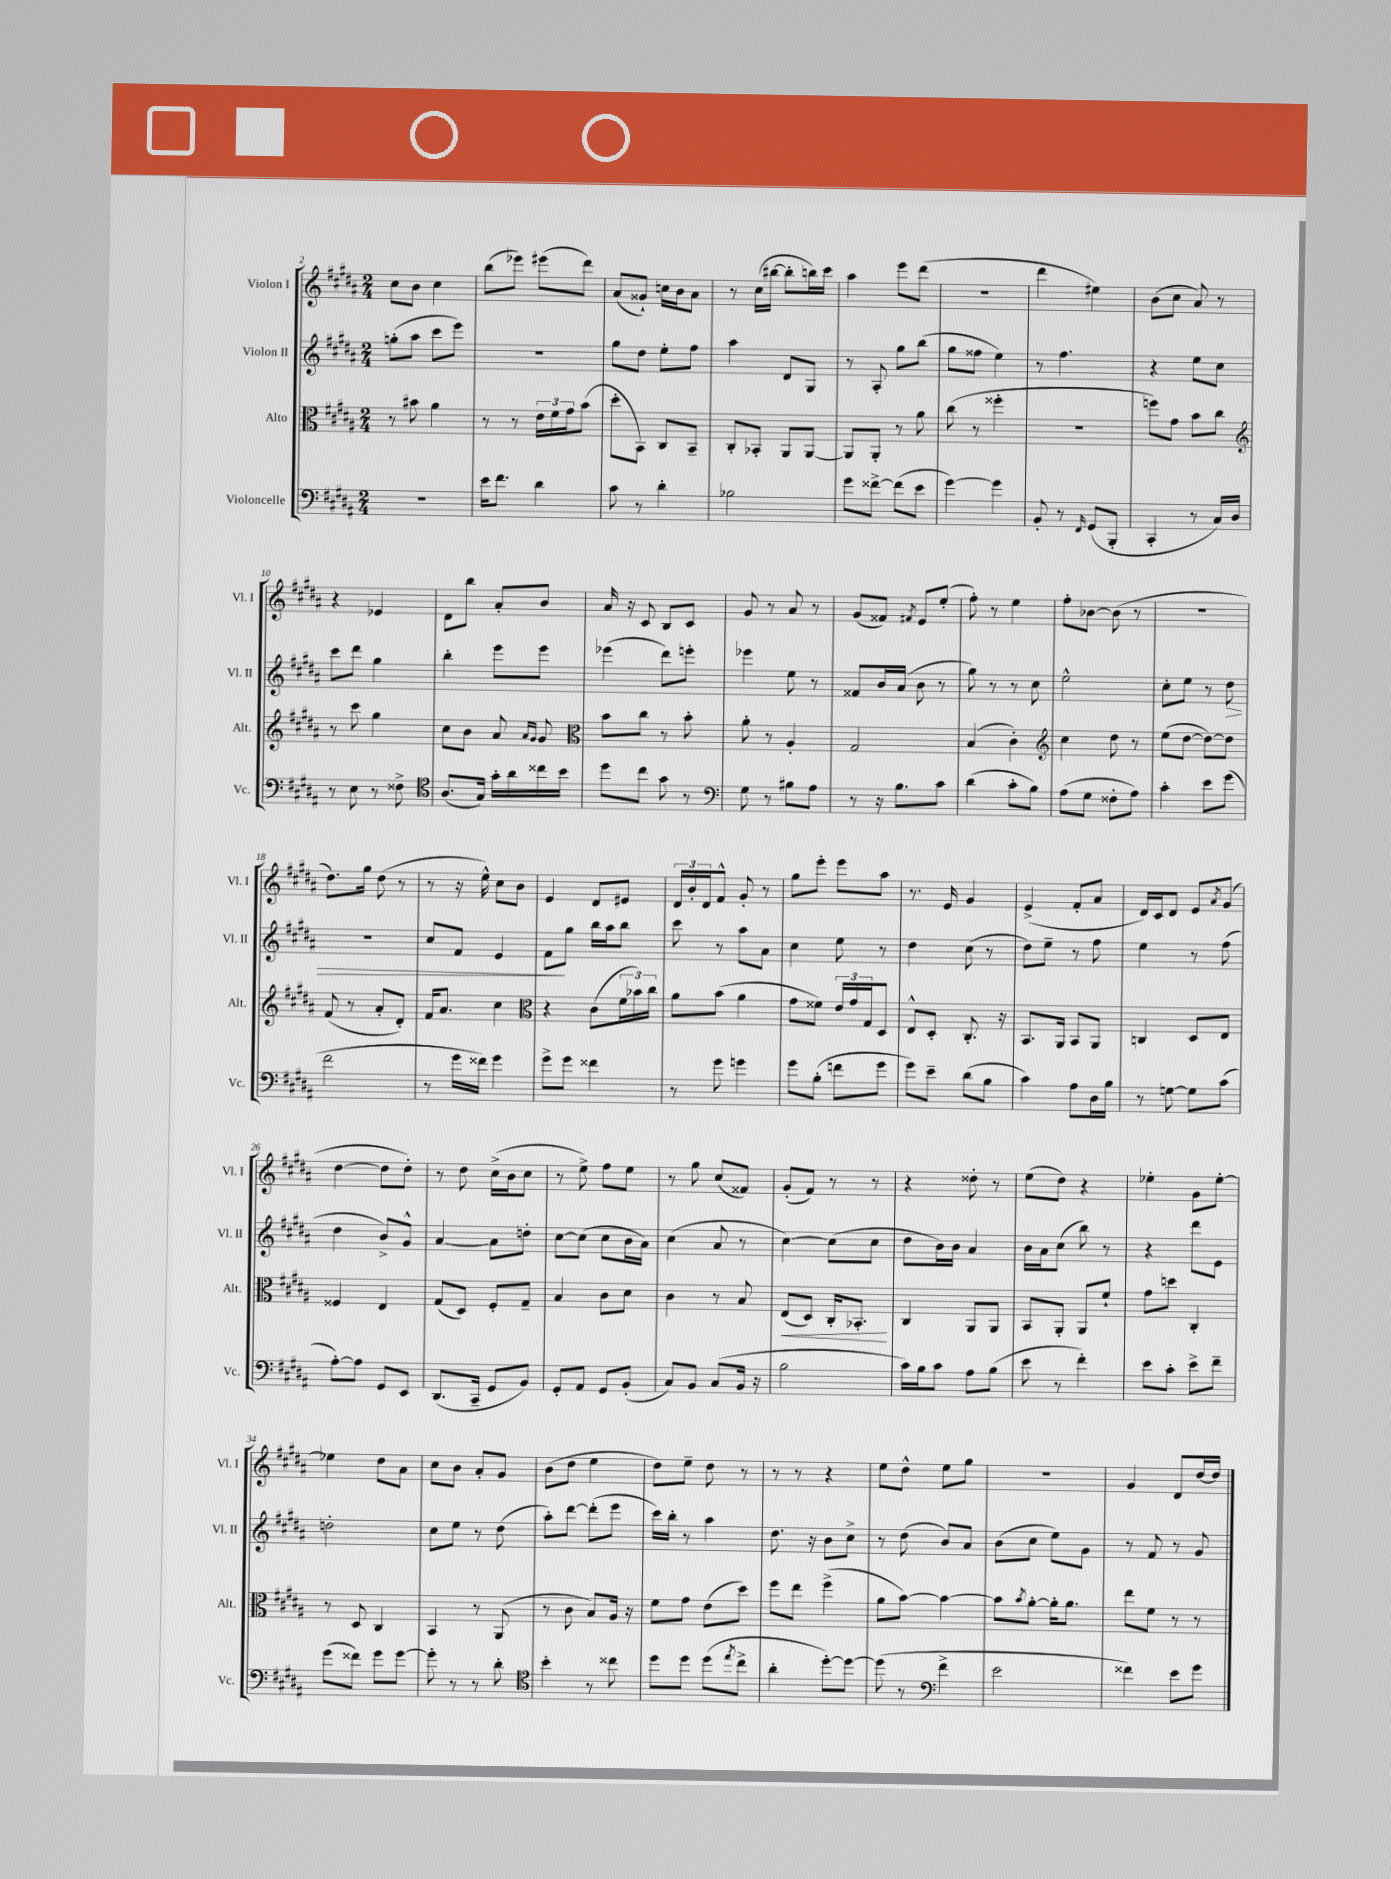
<<
\new StaffGroup <<
\new Staff = "s0" \with { instrumentName = "Violon I" shortInstrumentName = "Vl. I" } {
    \clef treble \key b \major \numericTimeSignature \time 2/4
    cis''8 b'8 cis''4 |
    b''8( ees'''8) eis'''8( dis'''8) |
    ais'8( gisis'8-!) c''16 b'16 ais'8 |
    r8 cis''16( bis''16~ bis''8-. b''16) cis'''16 |
    ais''4 e'''8 dis'''8( |
    R2 |
    dis'''4 eis''4) |
    b'8( cis''8 ais'8) r8 |
    r4 ees'4 |
    dis'8 b''8 ais'8-. b'8 |
    ais'16 r16 cis'8 b8 cis'8 |
    gis'8 r8 ais'8 r8 |
    gis'8( fisis'8) \acciaccatura { fis'8 } e'8 e''8-.( |
    fis''8-.) r8 e''4 |
    fis''8-. bes'8~ bes'8( r8 |
    R2 |
    dis''8.) gis''16 dis''8( r8 |
    r8 r16 e''16-^) cis''8 b'8 |
    e'4 dis'8 eis'8 |
    \tuplet 3/2 { dis'16 b'16-. dis'16 } fis'8-^ gis'8-. r8 |
    gis''8 e'''8-. e'''8 ais''8 |
    r8. e'16 gis'4 |
    e'4->( fis'8-. ais'8 |
    dis'16) cis'16 dis'8 e'8 \acciaccatura { ais'8 } gis'8( |
    dis''4~ dis''8 dis''8-.) |
    r8 dis''8 cis''16->( b'16 cis''8 |
    r8 e''8->) fis''8 e''8 |
    r8 gis''8 cis''8( fisis'8) |
    gis'8-.( fis'8) r8 r8 |
    r4 disis''8-. r8 |
    e''8( dis''8) r4 |
    ees''4-. gis'8 ees''8~-. |
    ees''4 dis''8 ais'8 |
    cis''8 b'8 ais'8-. gis'8 |
    b'8( dis''8 e''4 |
    dis''8) e''8-- dis''8 r8 |
    r8 r8 r4 |
    e''8 dis''8-^ e''8 gis''8 |
    r2 |
    gis'4 dis'8 dis''16~ dis''16 \bar "|." |
}
\new Staff = "s1" \with { instrumentName = "Violon II" shortInstrumentName = "Vl. II" } {
    \clef treble \key b \major \numericTimeSignature \time 2/4
    g''8-.( ais''8 cis'''8 e'''8) |
    r2 |
    gis''8 dis''8 e''8-. fis''8 |
    ais''4 dis'8 gis8 |
    r8 ais8-. gis''8 b''8( |
    gis''8 fisis''8 e''4) |
    r8 fis''4. |
    r4 e''8 cis''8 |
    cis'''8 dis'''8 gis''4 |
    b''4-. e'''8 e'''8 |
    ees'''4( dis'''8) e'''8-. |
    ees'''4 e''8 r8 |
    fisis'8 b'16 ais'16( b'8 r8 |
    gis''8) r8 r8 cis''8 |
    e''2-^ |
    cis''8-. e''8 r8 dis''8\> |
    R2 |
    cis''8 fis'8 e'4 |
    fis'8\! gis''8 b''16 ais''16 b''8 |
    cis'''8 r8 ais''8 ais'8 |
    cis''4 e''8 r8 |
    dis''4 cis''8( r8 |
    dis''8) e''8-- r8 fis''8 |
    e''4 r8 fis''8( |
    dis''4 b'8->) gis'8-^ |
    ais'4~ ais'8 d''8-. |
    cis''8~ cis''8( cis''8 b'16 ais'16) |
    cis''4( ais'8 r8 |
    cis''4~) cis''8( cis''8 |
    dis''8 b'16) b'16 ais'4 |
    b'16 ais'16 cis''8( b''8) r8 |
    r4 dis'''8 e'8 |
    d''2-. |
    cis''8 e''8 r8 dis''8( |
    ais''8-.) dis'''8~ dis'''8-.( e'''8 |
    cis'''16) b''16-. r8 ais''4 |
    dis''8. r16 b'8 cis''8-> |
    r8 dis''8( b'8) ais'8 |
    b'8( cis''8 e''8) gis'8 |
    r8 fis'8 r8 gis'8 \bar "|." |
}
\new Staff = "s2" \with { instrumentName = "Alto" shortInstrumentName = "Alt." } {
    \clef alto \key b \major \numericTimeSignature \time 2/4
    r8 bis'8 ais'4 |
    r8 r8 \tuplet 3/2 { e'16 fis'16 gis'16 } b'8( |
    dis''8-. b,8) cis8 b,8-- |
    cis8-. bes,8-. ais,8 ais,8~ |
    ais,8 ais,8-. r8 ais'8 |
    cis''8( r8 fisis''4-. |
    r2 |
    f''8) gis'8 b'8 cis''8 |
    \clef treble r8 cis'''8 gis''4 |
    cis''8 b'8 ais'8 \grace { ais'16 gis'16 } gis'8 |
    \clef alto b'8 cis''8 r8 b'8-. |
    ais'8-. r8 ais4-. |
    gis2 |
    b4( cis'4-.) |
    \clef treble cis''4 dis''8 r8 |
    e''8( dis''8~ dis''8~) dis''8 |
    fis'8( r8 ais'8-. dis'8-.) |
    fis'16 ais'8. cis''4 |
    \clef alto r4 cis'8( \tuplet 3/2 { fis'16 bes'16) cis''16 } |
    ais'8 b'8( ais'4 |
    gis'8 fisis'8) \tuplet 3/2 { e'16 gis'16 gis16 } dis8 |
    e8-^ dis8-. cis8.-. r16 |
    b,8. ais,16 b,8 ais,8 |
    c4 dis8 e8 |
    fisis4 e4 |
    gis8( dis8) fis8-. gis8-- |
    b4 cis'8 dis'8 |
    cis'4 r8 b8 |
    e8\<( dis8) cis16-. bes,8.-.\! |
    cis4 ais,8 ais,8 |
    b,8 ais,8-. ais,8 fis'8-! |
    gis'8 d''8 cis4-. |
    r8 dis8 cis4 |
    b,4 r8 ais,8( |
    r8 cis'8 b8) ais16 r16 |
    fis'8 gis'8 e'8( dis''8) |
    fis''8 e''8 fis''4->( |
    ais'8 b'8~) b'4~ |
    b'8 \acciaccatura { b'8 } ais'8~-. ais'16-. ais'8. |
    e''8 fis'8 r8 r8 \bar "|." |
}
\new Staff = "s3" \with { instrumentName = "Violoncelle" shortInstrumentName = "Vc." } {
    \clef bass \key b \major \numericTimeSignature \time 2/4
    R2 |
    e'16 fis'8. dis'4 |
    cis'8 r8 dis'4-. |
    bes2 |
    gis'8 fisis'8~-> fisis'8( e'8 |
    gis'4~) gis'4 |
    b,8-. r8 \grace { fis,16 } gis,8( b,,8-. |
    cis,4-. r8 cis16) dis16 |
    r8 e8 r8 fisis8-> |
    \clef tenor ais8.( gis16) gis'16-. ais'16 cisis''16 b'16 |
    dis''8 cis''8 gis'8 r8 |
    \clef bass gis8 r8 bis8 ais8 |
    r8 r16 b8. cis'8 |
    dis'4( cis'8-. b8) |
    ais8( gis8 fisis8-. ais8) |
    cis'4-. e'8 gis'8( |
    fis'2 |
    r8 gis'16 fisis'16) gis'4 |
    gis'8-> gis'8 fisis'4 |
    r8 gis'8 g'4 |
    gis'8 b8-.( f'8 gis'8 |
    gis'8) e'8-- dis'8( b8 |
    cis'4) ais8 dis16 b16 |
    r8 g8~ g8 cis'8( |
    ais8~-.) ais8 gis,8 e,8 |
    dis,8.( cis,16-- gis,8 b,8) |
    gis,8-. ais,8 gis,8 b,8-.( |
    cis8) b,8 cis8( b,16 r16 |
    b2 |
    cis'16) b16 cis'8 ais8 b8( |
    e'8 r8 fis'4-.) |
    e'8 cis'8-. e'8-> fis'8-- |
    gis'8( fisis'8) gis'8 gis'8~ |
    gis'8-. r8 r8 dis'8-. |
    \clef tenor b'4-. r8 cisis''8 |
    dis''8 dis''8 dis''8( \acciaccatura { e''8 } cis''8-> |
    ais'4-. dis''8~-.) dis''8~ |
    dis''8( r8 \clef bass fis'4-> |
    e'2 |
    fisis'4) e'8 gis'8 \bar "|." |
}
>>
>>
\layout { \context { \Score currentBarNumber = #2 } }
